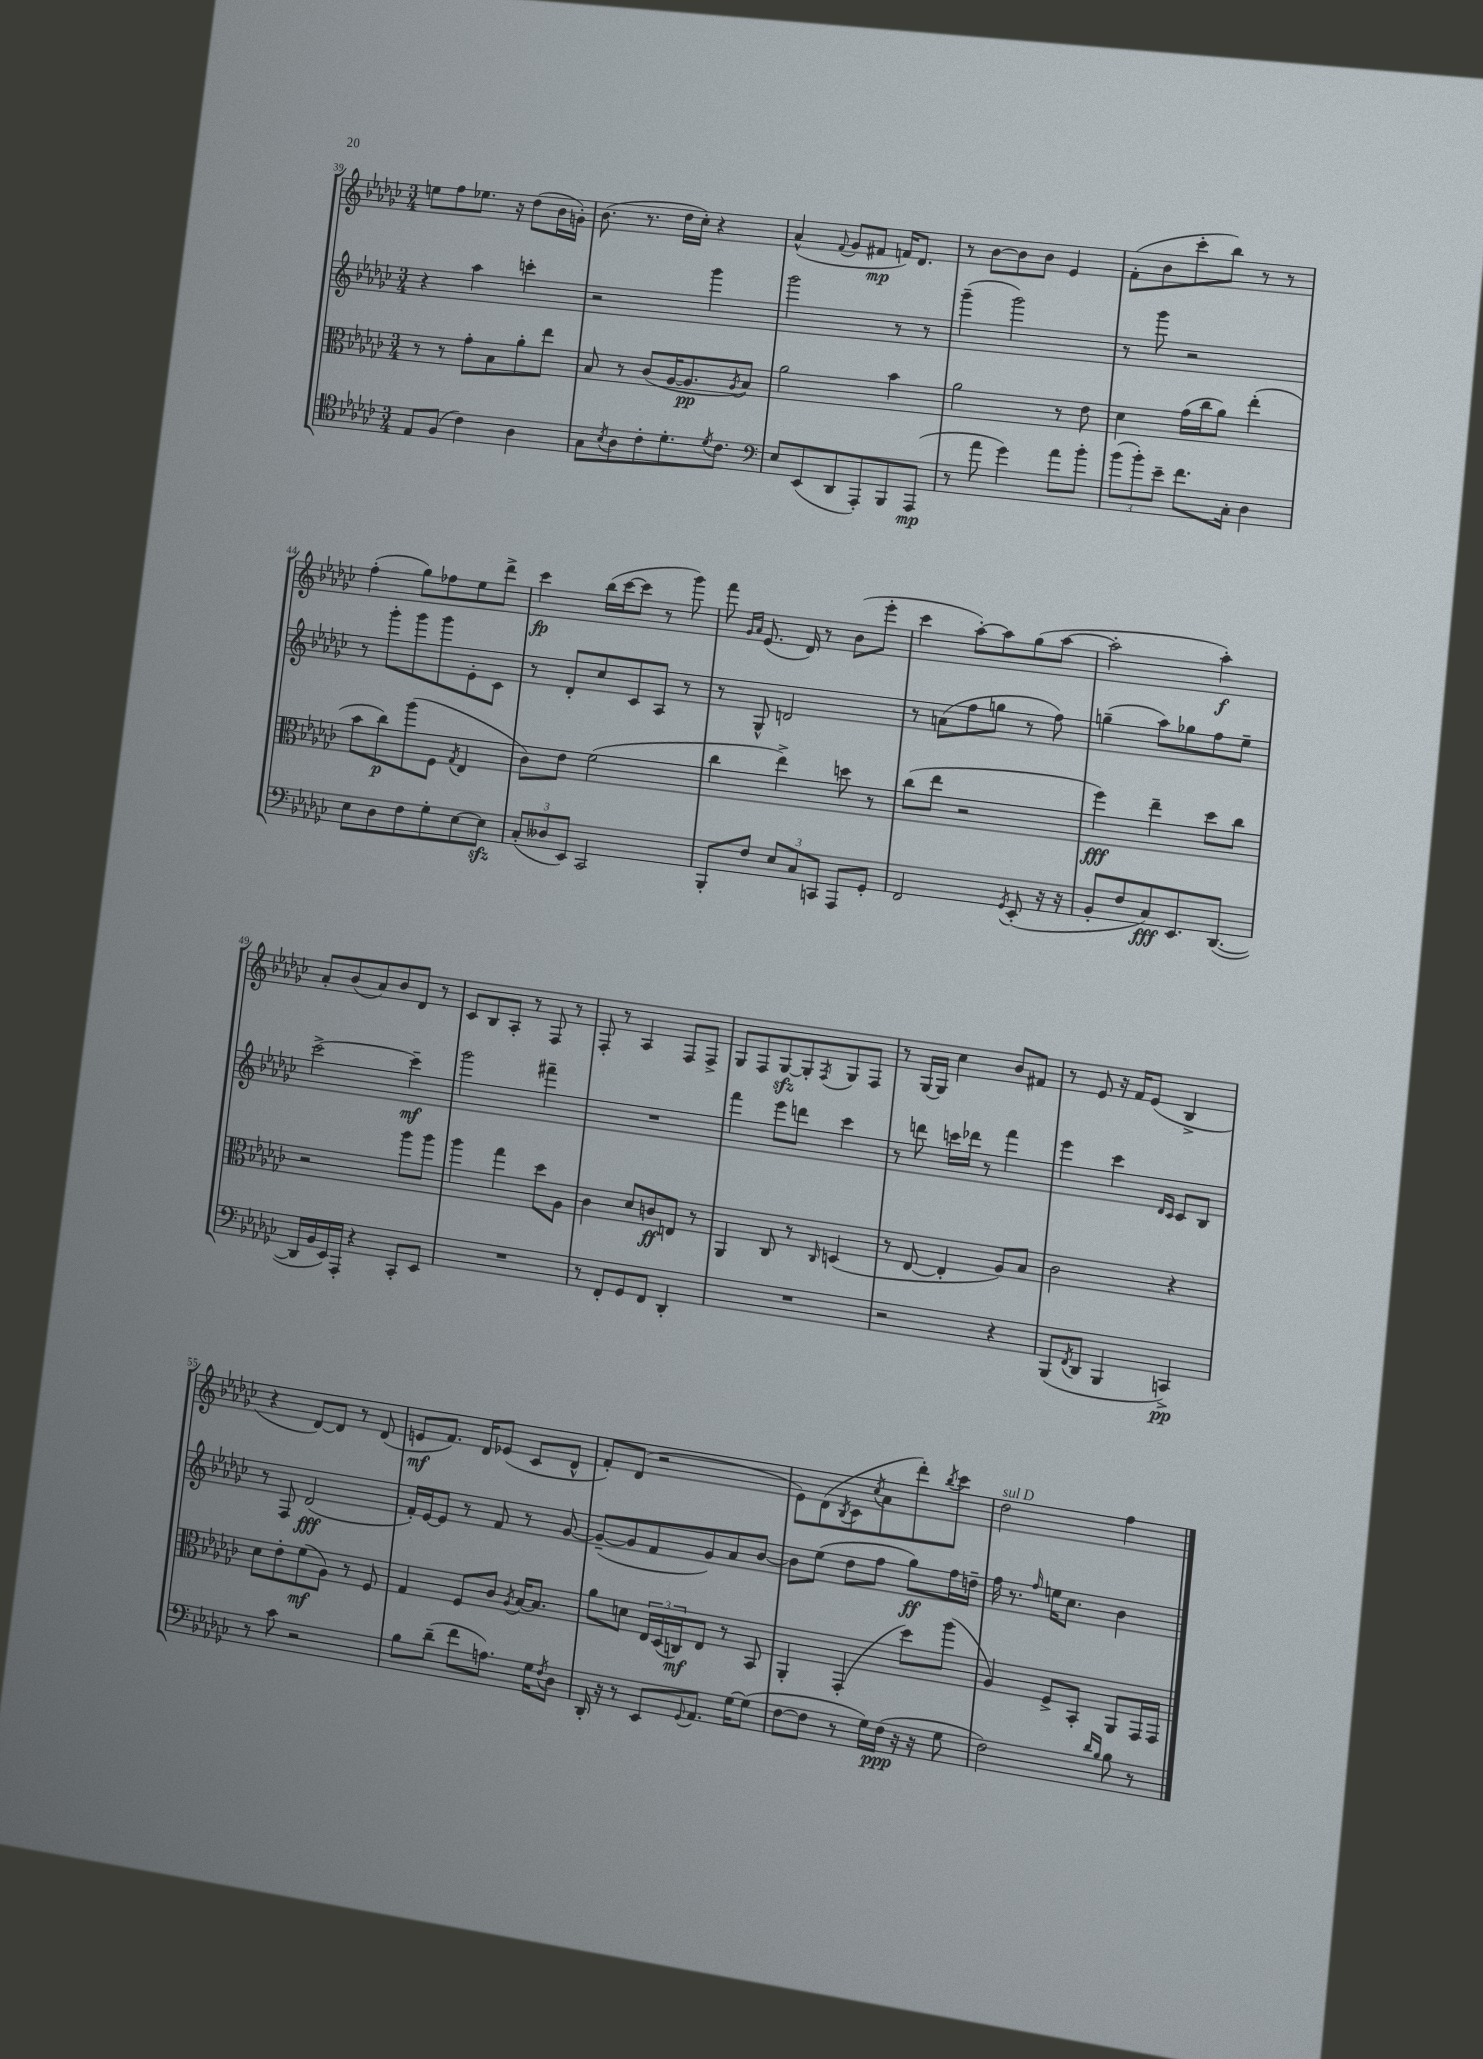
<<
\new StaffGroup <<
\new Staff = "s0" {
    \clef treble \key ges \major \numericTimeSignature \time 3/4
    e''8 f''8 ees''8. r16 des''8( bes'16 g'16-.) |
    bes'8.( r8. des''16 ces''16-.) r4 |
    aes'4-^( \appoggiatura { f'8 } ges'8 fis'8\mp f'16) des'8. |
    r8 bes'8~ bes'8 bes'8 ees'4 |
    f'8-.( bes'8 ces'''8-. bes''8) r8 r8 |
    f''4-.( ges''8) fes''8 ees''8 des'''8-> |
    ces'''4\fp bes''16( ces'''16~ ces'''8 r8 ges'''8) |
    f'''8 \grace { ges'16 aes'16 } ees'8.( des'16) r8 bes'8( ees'''8-. |
    ces'''4 aes''8~-.) aes''8 ges''8( aes''8~ |
    aes''2-. aes''4-.\f) |
    aes'8-. bes'8( aes'8) bes'8 des'8 r8 |
    ces'8 bes8 aes8-. r8 f8 r8 |
    f8-. r8 aes4 f8 f8-> |
    ges8 f8 ges8~\sfz ges8-. \acciaccatura { f8 } ges8 f8 |
    r8 ges16~ ges16 ces''4 bes'8 fis'8 |
    r8 ees'8 r16 f'16 ees'8( bes4-> |
    r4 des'8~) des'8 r8 des'8( |
    e'8\mf f'8.) des'16 ees'8( ces'8 des'8-^ |
    f'8-.) des'8( r2 |
    ees'8) des'8( \acciaccatura { bes8 } ces'8 \acciaccatura { ces''8 } aes'8 des'''8-.) \acciaccatura { bes''8 } ces'''8 |
    des''2^\markup { \italic "sul D" } f''4 \bar "|." |
}
\new Staff = "s1" {
    \clef treble \key ges \major \numericTimeSignature \time 3/4
    r4 aes''4 c'''4-. |
    r2 ges'''4 |
    ges'''2 r8 r8 |
    ges'''4--( ges'''2) |
    r8 ges'''8 r2 |
    r8 ges'''8-. ges'''8 ges'''8 ees'8-. ces'8 |
    r8 des'8-. ces''8 ces'8 aes8 r8 |
    r8 ges8-^ d'2 |
    r8 a'8( f''8 g''8 r8 f''8) |
    g''4--( aes''8) ges''8 f''8 ees''8-- |
    ces'''2~-> ces'''4--\mf |
    ges'''2 fis'''4-- |
    R2. |
    f'''4 ees'''8 d'''8 ces'''4 |
    r8 d'''8 c'''16 des'''16 r8 f'''4 |
    ees'''4 ces'''4 \grace { des'16 ces'16 } ces'8 bes8 |
    r8 f8 des'2\fff( |
    f'16-.) ees'16~ ees'8 r8 f'8 r8 ges'8~ |
    ges'8~--( ges'8 f'8 ges'8) aes'8 bes'8~ |
    bes'8 ees''8( des''8 f''8 ges''8\ff) f''16 d''16-- |
    f''16 r8. \grace { f''16 } e''16 ces''8. bes'4 \bar "|." |
}
\new Staff = "s2" {
    \clef alto \key ges \major \numericTimeSignature \time 3/4
    r8 r8 ges'8-. bes8 aes'8-. ees''8 |
    bes8 r8 ces'8( aes16~ aes8.\pp \acciaccatura { aes8 } bes8) |
    aes'2 bes'4 |
    aes'2 r8 ees'8 |
    des'4 ges'16( ces''16 aes'8) ees''4-.( |
    bes'8 ces''8\p) aes''8( f8 \acciaccatura { ges8 } ees4 |
    ces'8) ees'8 f'2( |
    ces''4 ees''4->) d''8 r8 |
    ces''8( ees''8 r2 |
    f''4\fff) ees''4-- des''8 ces''8 |
    r2 aes''8 aes''8 |
    aes''4 ges''4 des''8 aes8 |
    ces'4 des'8 c'8\ff e8 r8 |
    aes,4 ces8 r8 \grace { ces16 } d4( |
    r8 ees8~ ees4-. aes8) bes8 |
    ces'2 r4 |
    des'8 ees'8-. f'8\mf( aes8) r8 f8 |
    ges4 f8 ces'8 \acciaccatura { aes8 } bes16~ bes8. |
    aes'8 d'8 \tuplet 3/2 { ees16 des16( c16\mf) } ees8 r8 bes,8 |
    aes,4-. ges,4-.( des''8) aes''8( |
    aes4) f8-> bes,8-. aes,8 ges,16 ges,16 \bar "|." |
}
\new Staff = "s3" {
    \clef tenor \key ges \major \numericTimeSignature \time 3/4
    ees8 f8( ces'4) aes4 |
    ges8 \acciaccatura { bes8 } aes8 ces'8-. des'8.-. \acciaccatura { des'8 } ces'8. |
    \clef bass ees8 ees,8( des,8 aes,,8-.) bes,,8 aes,,8\mp( |
    r8 aes'8 ges'4) aes'8 bes'8-. |
    \tuplet 3/2 { bes'8( bes'8-.) ees'8-- } f'8. ces16-. des4 |
    ees8 des8 f8 ges8-. ees8~ ees8\sfz |
    \tuplet 3/2 { ces8-.( deses8 ees,8) } ces,2 |
    bes,,8-. f8 \tuplet 3/2 { ees8 ces8 c,8 } aes,,8 ges,8-. |
    f,2 \acciaccatura { ges,8 } ees,8-.( r16 r16 |
    bes,8-. f8 ces8\fff) ees,8. des,8.~( |
    des,16 bes,16 ees,16) aes,,16-. r4 ces,8-. ees,8 |
    R2. |
    r8 f,8-. ges,8 f,8 des,4-. |
    R2. |
    r2 r4 |
    bes,,8( \acciaccatura { f,8 } des,8 bes,,4 c,4->\pp) |
    r8 ces'8 r2 |
    bes8 des'8--( f'8 a8.) ges16 \acciaccatura { f8 } des8 |
    des,16-. r16 r8 ees,8 \appoggiatura { ges,8 } aes,8. ges16~ ges8( |
    f8~ f8 r8 ges16) f16\ppp( r16 r16 ges8 |
    f2) \grace { des'16 bes16 } bes8 r8 \bar "|." |
}
>>
>>
\layout { \context { \Score currentBarNumber = #39 } }
